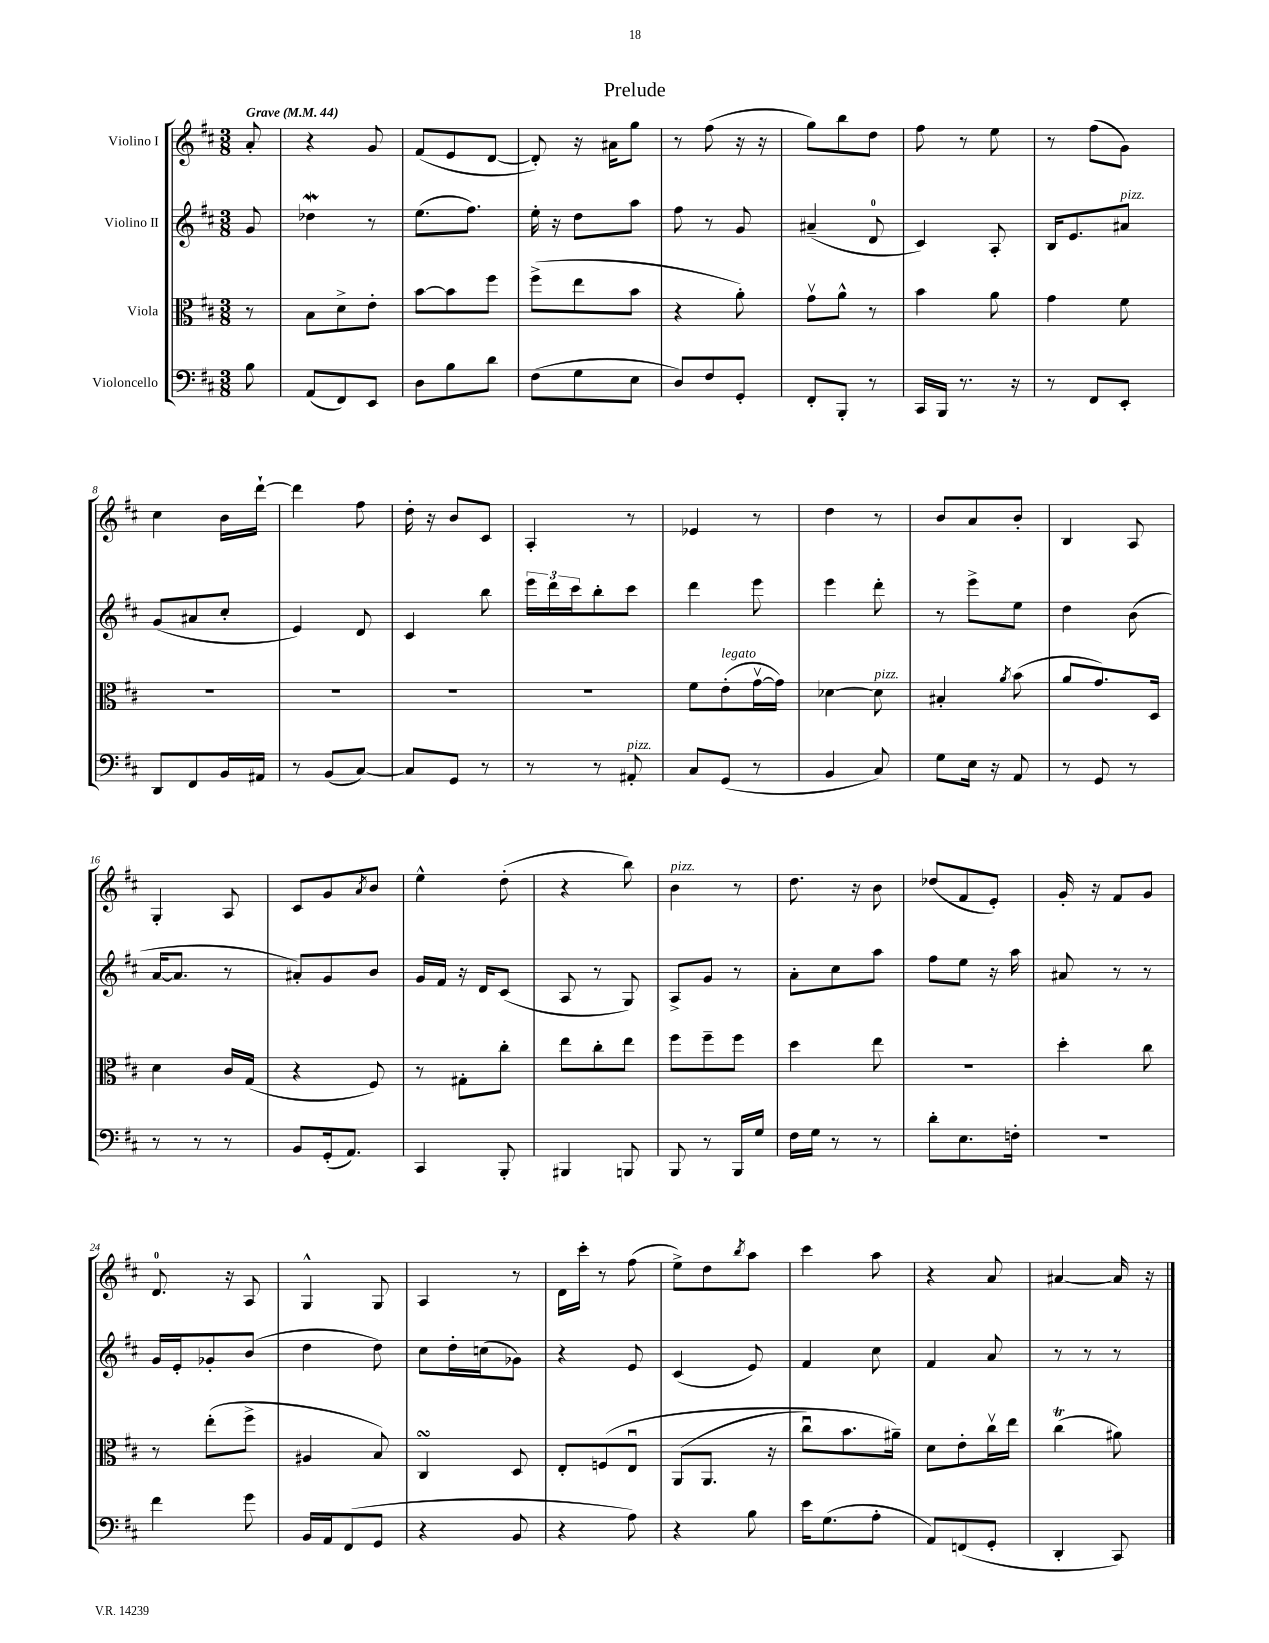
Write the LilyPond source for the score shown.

\header { title = "Prelude" }
<<
\new StaffGroup <<
\new Staff = "s0" \with { instrumentName = "Violino I" } {
    \clef treble \key d \major \numericTimeSignature \time 3/8 \partial 8 \tempo "Grave" 4 = 44
    a'8-. |
    r4 g'8 |
    fis'8( e'8 d'8~ |
    d'8-.) r16 ais'16 g''8 |
    r8 fis''8( r16 r16 |
    g''8) b''8 d''8 |
    fis''8 r8 e''8 |
    r8 fis''8( g'8) |
    cis''4 b'16 d'''16~-! |
    d'''4 fis''8 |
    d''16-. r16 b'8 cis'8 |
    a4-. r8 |
    ees'4 r8 |
    d''4 r8 |
    b'8 a'8 b'8-. |
    b4 a8 |
    g4-. a8 |
    cis'8 g'8 \acciaccatura { a'8 } b'8 |
    e''4-^ d''8-.( |
    r4 b''8) |
    b'4^\markup { \italic "pizz." } r8 |
    d''8. r16 b'8 |
    des''8( fis'8 e'8-.) |
    g'16-. r16 fis'8 g'8 |
    d'8.-0 r16 a8 |
    g4-^ g8 |
    a4 r8 |
    d'16 cis'''16-. r8 fis''8( |
    e''8->) d''8 \acciaccatura { b''8 } a''8 |
    cis'''4 a''8 |
    r4 a'8 |
    ais'4~ ais'16 r16 \bar "|." |
}
\new Staff = "s1" \with { instrumentName = "Violino II" } {
    \clef treble \key d \major \numericTimeSignature \time 3/8 \partial 8
    g'8 |
    des''4\mordent r8 |
    e''8.( fis''8.) |
    e''16-. r16 d''8 a''8 |
    fis''8 r8 g'8 |
    ais'4--( d'8-0 |
    cis'4) a8-. |
    b16 e'8. ais'8^\markup { \italic "pizz." } |
    g'8( ais'8 cis''8-. |
    e'4) d'8 |
    cis'4 b''8 |
    \tuplet 3/2 { e'''16 d'''16 cis'''16 } b''8-. cis'''8 |
    d'''4 e'''8 |
    e'''4 d'''8-. |
    r8 e'''8-> e''8 |
    d''4 b'8( |
    a'16~ a'8. r8 |
    ais'8-.) g'8 b'8 |
    g'16 fis'16 r16 d'16 cis'8( |
    a8 r8 g8) |
    a8-> g'8 r8 |
    a'8-. cis''8 a''8 |
    fis''8 e''8 r16 a''16 |
    ais'8 r8 r8 |
    g'16 e'16-. ges'8-. b'8( |
    d''4 d''8) |
    cis''8 d''16-. c''16( ges'8) |
    r4 e'8 |
    cis'4( e'8) |
    fis'4 cis''8 |
    fis'4 a'8 |
    r8 r8 r8 \bar "|." |
}
\new Staff = "s2" \with { instrumentName = "Viola" } {
    \clef alto \key d \major \numericTimeSignature \time 3/8 \partial 8
    r8 |
    b8 d'8-> e'8-. |
    b'8~ b'8 fis''8 |
    fis''8->( e''8 b'8 |
    r4 a'8-.) |
    g'8\upbow a'8-^ r8 |
    b'4 a'8 |
    g'4 fis'8 |
    R4. |
    R4. |
    R4. |
    R4. |
    fis'8 e'8-.^\markup { \italic "legato" }( g'16~\upbow g'16) |
    des'4~ des'8^\markup { \italic "pizz." } |
    bis4-. \acciaccatura { a'8 } b'8( |
    a'8 g'8.) d16 |
    d'4 cis'16 g16( |
    r4 fis8) |
    r8 gis8-. cis''8-. |
    e''8 cis''8-. e''8 |
    fis''8 fis''8-- fis''8 |
    d''4 e''8 |
    R4. |
    d''4-. cis''8 |
    r8 e''8-.( fis''8-> |
    ais4 b8) |
    cis4\turn d8 |
    e8-. f8\( e8\downbow |
    a,8( a,8. r16 |
    cis''8\downbow) b'8. ais'16--\) |
    d'8 e'8-. cis''16\upbow e''16 |
    cis''4\trill( ais'8) \bar "|." |
}
\new Staff = "s3" \with { instrumentName = "Violoncello" } {
    \clef bass \key d \major \numericTimeSignature \time 3/8 \partial 8
    b8 |
    a,8( fis,8) e,8 |
    d8 b8 d'8 |
    fis8( g8 e8 |
    d8) fis8 g,8-. |
    fis,8-. b,,8-. r8 |
    cis,16 b,,16 r8. r16 |
    r8 fis,8 e,8-. |
    d,8 fis,8 b,16 ais,16 |
    r8 b,8( cis8~) |
    cis8 g,8 r8 |
    r8 r8 ais,8-.^\markup { \italic "pizz." } |
    cis8 g,8( r8 |
    b,4 cis8) |
    g8 e16 r16 a,8 |
    r8 g,8 r8 |
    r8 r8 r8 |
    b,8 g,16-.( a,8.) |
    cis,4 b,,8-. |
    bis,,4 b,,8 |
    b,,8 r8 b,,16 g16 |
    fis16 g16 r8 r8 |
    d'8-. e8. f16-. |
    R4. |
    fis'4 g'8 |
    b,16 a,16 fis,8( g,8 |
    r4 b,8 |
    r4 a8) |
    r4 b8 |
    e'16 g8.( a8-. |
    a,8) f,8( g,8-. |
    d,4-. cis,8) \bar "|." |
}
>>
>>
